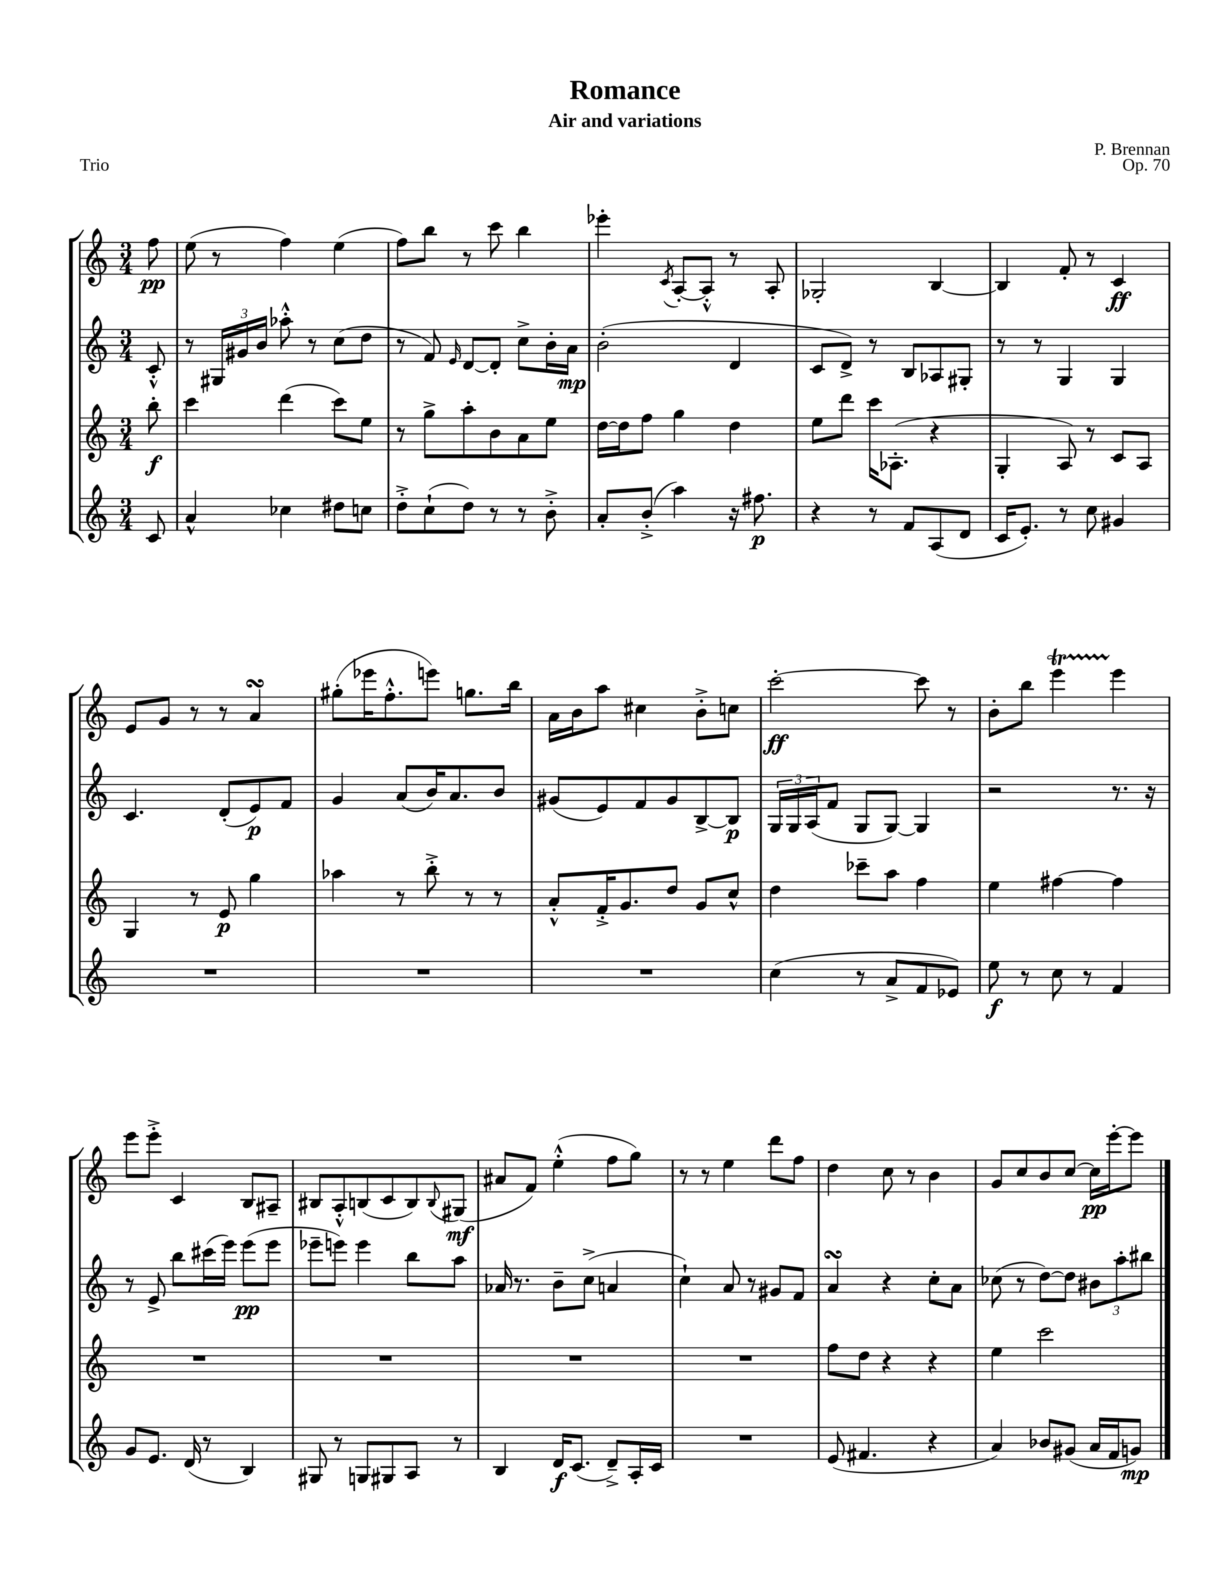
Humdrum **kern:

**kern	**kern	**kern	**kern
*staff4	*staff3	*staff2	*staff1
*clefG2	*clefG2	*clefG2	*clefG2
*k[]	*k[]	*k[]	*k[]
*M3/4	*M3/4	*M3/4	*M3/4
8c/	8bb'\	8c'^^/	8ff\
=	=	=	=
4a^^/	4ccc\	8r	(8ee\
.	.	24G#/LL	8r
.	.	24g#/	.
.	.	24b/JJ	.
4cc-\	(4ddd\	8aa-'^^\	4ff\)
.	.	8r	.
8dd#\L	8ccc\L)	(8cc\L	(4ee\
8cc\J	8ee\J	8dd\J	.
=	=	=	=
8dd'^\L	8r	8r	8ff\L)
(8cc`\	8gg^\L	8f/)	8bb\J
.	.	16qqe/	.
8dd\J)	8aa'\	[8d/L	8r
8r	8b\	8d'/]J	8ccc\
8r	8a\	8cc^\L	4bb\
8b'^\	8ee\J	16b'\L	.
.	.	16a\JJ	.
=	=	=	=
8a'/L	[16dd\LL	(2b'\	4eee-'\
.	16dd\]J	.	.
(8b'^/J	8ff\J	.	.
.	.	.	8qc/
4aa\)	4gg\	.	[8A'/L
.	.	.	8A'^^/]J
16r	4dd\	4d/	8r
8.ff#\	.	.	.
.	.	.	8A'/
=	=	=	=
4r	8ee\L	8c/L	2G-'/
.	8ddd\J	8d^/J)	.
8r	16ccc\LK	8r	.
.	(8.A-'\J	.	.
8f/L	.	8B/L	.
(8A/	4r	8A-/	[4B/
8d/J	.	8G#'/J	.
=	=	=	=
16c/LK	4G'/	8r	4B/]
8.e'/J)	.	.	.
.	.	8r	.
8r	8A/)	4G/	8f'/
8cc\	8r	.	8r
4g#/	8c/L	4G/	4c/
.	8A/J	.	.
=	=	=	=
2.r	4G/	4.c/	8e/L
.	.	.	8g/J
.	8r	.	8r
.	8e/	(8d'/L	8r
.	4gg\	8e/)	4a/
.	.	8f/J	.
=	=	=	=
2.r	4aa-\	4g/	(8gg#'\L
.	.	.	16eee-\K
.	.	.	8.ff'^^\
.	8r	(8a/L	.
.	8bb'^\	16b/K)	8eee\J)
.	.	8.a/	.
.	8r	.	8.gg\L
.	8r	8b/J	.
.	.	.	16bb\Jk
=	=	=	=
2.r	8a'^^/L	(8g#/L	16a\LL
.	.	.	16b\J
.	16f'^/K	8e/)	8aa\J
.	8.g/	.	.
.	.	8f/	4cc#\
.	8dd/J	8g#/	.
.	8g/L	[8B^/	8b'^\L
.	8cc^^/J	8B/]J	8cc\J
=	=	=	=
(4cc\	4dd\	24G/LL	[2ccc'\
.	.	24G/	.
.	.	(24A/J	.
.	.	8f/J	.
8r	8ccc-~\L	8G/L	.
8a^/L	8aa\J	[8G/J)	.
8f/	4ff\	4G/]	8ccc\]
8e-/J)	.	.	8r
=	=	=	=
8ee\	4ee\	2r	8b'\L
8r	.	.	8bb\J
8cc\	[4ff#\	.	4eee\
8r	.	.	.
4f/	4ff#\]	8.r	4eee\
.	.	16r	.
=	=	=	=
8g/L	2.r	8r	8eee\L
8.e/J	.	8e^/	8eee'^\J
.	.	8bb\L	4c/
(16d/	.	.	.
8r	.	(16ccc#\L	.
.	.	16eee\JJ)	.
4B/)	.	(8eee\L	8B/L
.	.	8eee\J	8A#~/J
=	=	=	=
8G#/	2.r	8eee-~\L	8B#/L
8r	.	8eee\J)	8A'^^/
8G/L	.	4eee\	(8B/
8G#/	.	.	8c/
8A/J	.	8bb\L	8B/)
.	.	.	8qqB/
8r	.	8aa\J	(8G#/J
=	=	=	=
4B/	2.r	16a-/	8a#/L
.	.	8.r	.
.	.	.	8f/J)
16d/LK	.	8b~\L	(4ee'^^\
(8.c/J	.	.	.
.	.	(8cc^\J	.
8d~^/L)	.	4a/	8ff\L
16A'/L	.	.	8gg\J)
16c/JJ	.	.	.
=	=	=	=
2.r	2.r	4cc`\)	8r
.	.	.	8r
.	.	8a/	4ee\
.	.	8r	.
.	.	8g#/L	8ddd\L
.	.	8f/J	8ff\J
=	=	=	=
(8e/	8ff\L	4a/	4dd\
4.f#/	8dd\J	.	.
.	4r	4r	8cc\
.	.	.	8r
4r	4r	8cc'\L	4b\
.	.	8a\J	.
=	=	=	=
4a/)	4ee\	(8cc-\	8g/L
.	.	8r	8cc/
8b-/L	2ccc\	[8dd\L)	8b/
(8g#/J	.	8dd\]J	[8cc/J
16a/LL	.	12b#\L	16cc\]LL
16f/J	.	.	[16eee'\J
.	.	12aa'\	.
8g/J)	.	.	8eee\]J
.	.	12bb#\J	.
==	==	==	==
*-	*-	*-	*-
